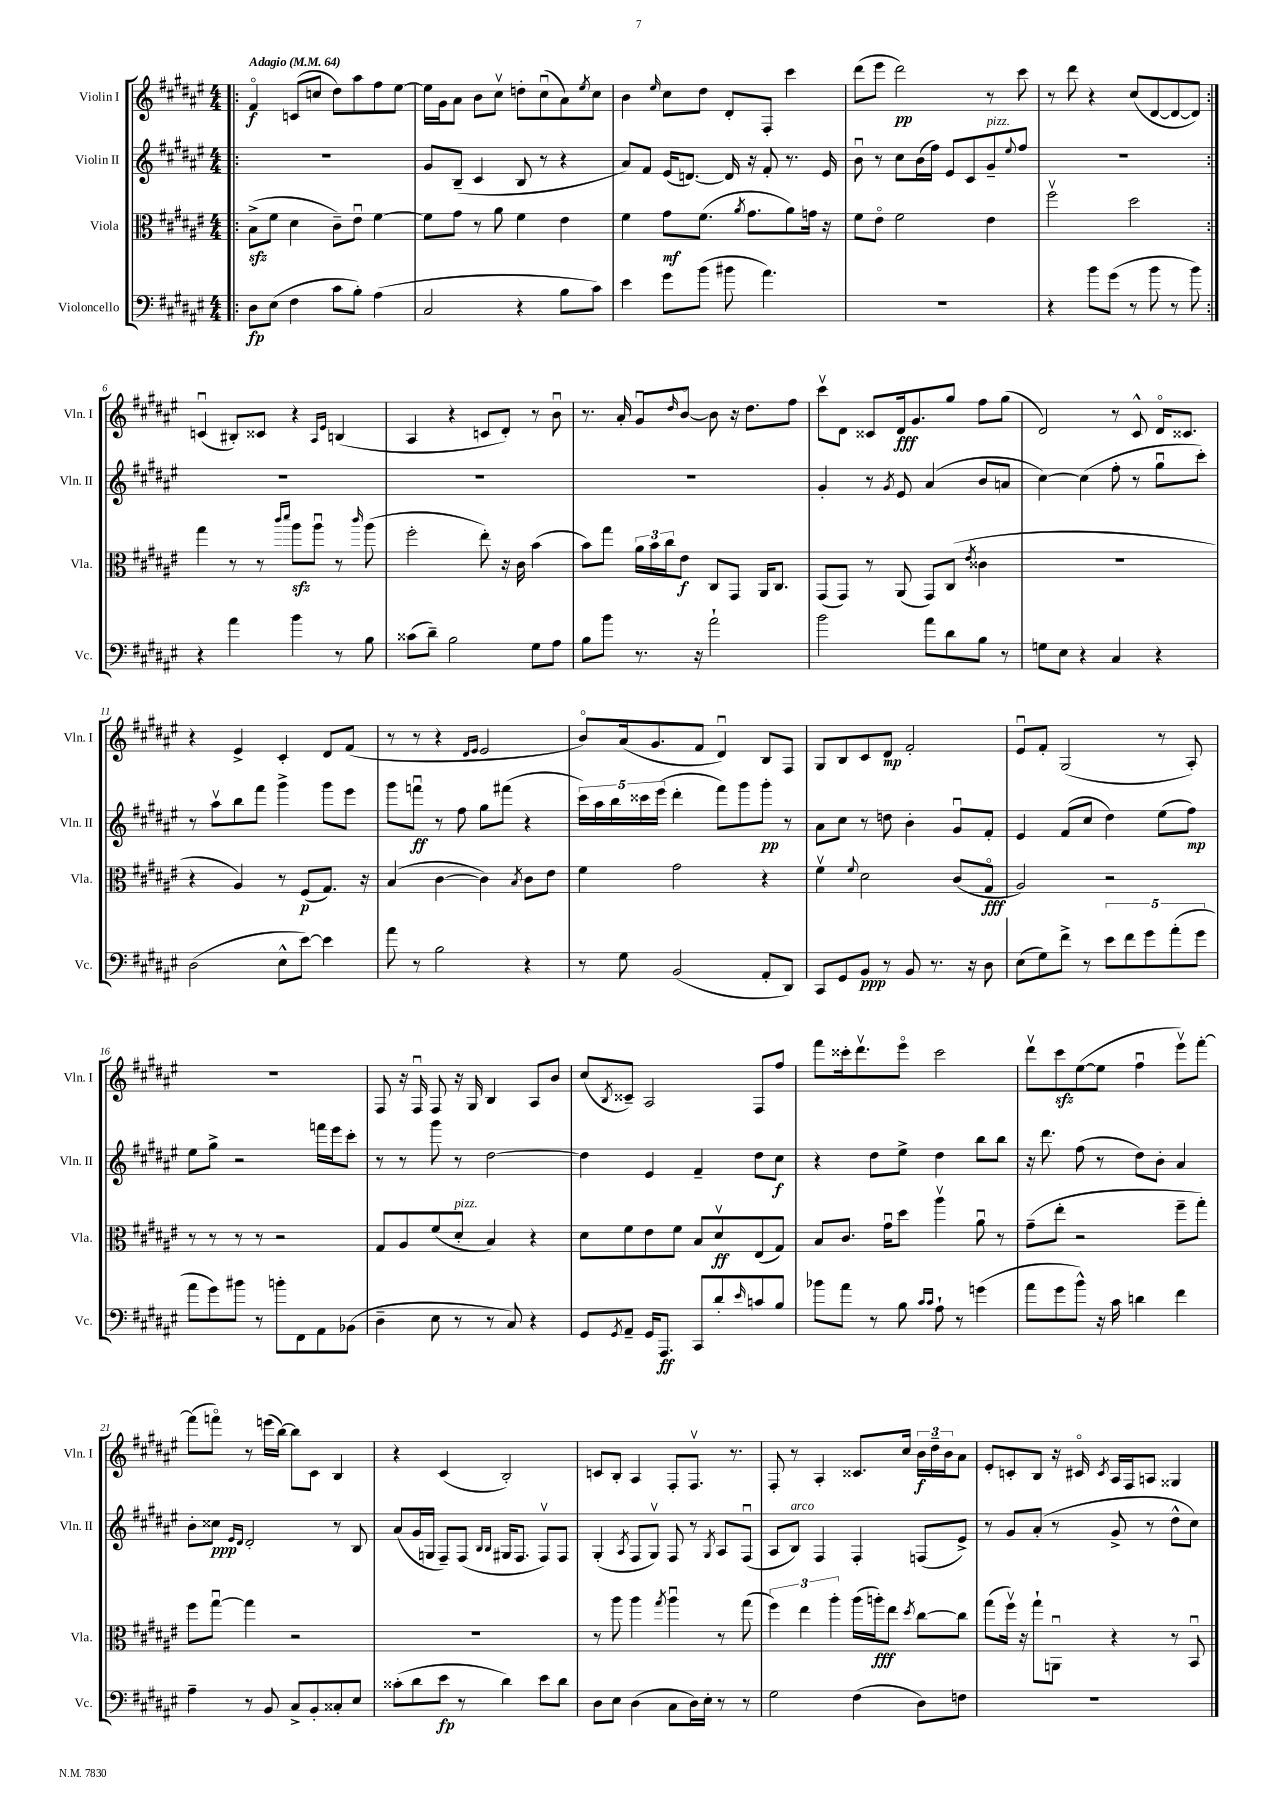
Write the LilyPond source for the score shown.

<<
\new StaffGroup <<
\new Staff = "s0" \with { instrumentName = "Violin I" shortInstrumentName = "Vln. I" } {
    \clef treble \key fis \major \numericTimeSignature \time 4/4 \tempo "Adagio" 4 = 64
    \repeat volta 2 { \bar ".|:" fis'4\flageolet\f c'8( c''8 dis''8) ais''8 fis''8 eis''8~ |
    eis''16 gis'16 ais'8 b'8 cis''8\upbow d''8-. cis''8\downbow( ais'8) \acciaccatura { eis''8 } cis''8 |
    b'4 \grace { eis''16 } cis''8 dis''8 dis'8-. fis8-. cis'''4 |
    dis'''8( eis'''8 dis'''2\pp) r8 cis'''8 |
    r8 dis'''8 r4 cis''8( dis'8~ dis'8~ dis'8) | }
    c'4\downbow( bis8-.) cisis'8 r4 \grace { ais16 eis'16 } b4( |
    ais4 r4 c'8 dis'8-.) r8 b'8\downbow |
    r8. ais'16-. gis'8\downbow \grace { dis''16 } b'8~\flageolet b'8 r16 dis''8. fis''8 |
    cis'''8\upbow dis'8 cisis'8 dis'16\fff gis'8. gis''8 fis''8 gis''8( |
    dis'2) r8 cis'8-^ dis'16\flageolet cisis'8. |
    r4 eis'4-> cis'4-. dis'8 fis'8( |
    r8 r8 r4 \grace { dis'16 eis'16 } eis'2 |
    b'8\flageolet) ais'16( gis'8. fis'8 dis'4\downbow) b8 fis8 |
    gis8 b8 cis'8 dis'8\mp fis'2-. |
    eis'8\downbow fis'8-. gis2( r8 ais8-.) |
    R1 |
    fis8 r16 fis16\downbow fis8 r16 gis16 b4 ais8 b'8 |
    cis''8( \acciaccatura { b8 } cisis'8--) ais2 fis8 fis''8 |
    fis'''8 cisis'''16-. dis'''8.\upbow eis'''8\flageolet cisis'''2 |
    dis'''8\upbow cis'''8\sfz eis''8~( eis''8 fis''4\downbow eis'''8\upbow) fis'''8~-. |
    fis'''8( f'''8\flageolet) r8 e'''16( b''16~) b''8 cis'8 b4 |
    r4 cis'4( b2-.) |
    c'8 b8-. ais4 fis8-. fis8.\upbow r8. |
    fis8-. r8 ais4-. cisis'8. cis''16 \tuplet 3/2 { b'16\f dis''16-- b'16 } ais'8 |
    eis'8-. c'8-. b8 r16 cis'16\flageolet \acciaccatura { cis'8 } ais16 fis16 a8 gisis4 \bar "|." |
}
\new Staff = "s1" \with { instrumentName = "Violin II" shortInstrumentName = "Vln. II" } {
    \clef treble \key fis \major \numericTimeSignature \time 4/4
    \repeat volta 2 { \bar ".|:" R1 |
    gis'8 b8--( cis'4 b8 r8 r4 |
    ais'8) fis'8 eis'16( d'8.~) d'16 r16 fis'8-. r8. eis'16 |
    b'8\downbow r8 cis''8 b'16( fis''16) eis'8 cis'8 gis'8--^\markup { \italic "pizz." } \appoggiatura { eis''8 } fis''8 |
    R1 | }
    R1 |
    R1 |
    R1 |
    gis'4-. r8 \acciaccatura { gis'8 } eis'8 ais'4( b'8 a'8 |
    cis''4~) cis''4( fis''8-. r8 gis''8\downbow cis'''8-.) |
    r8 ais''8\upbow b''8 fis'''8 gis'''4-> gis'''8 eis'''8 |
    gis'''8 f'''8\downbow\ff r8 fis''8 gis''8 fis'''8( r4 |
    \tuplet 5/4 { cis'''16) ais''16 b''16 cisis'''16 eis'''16( } dis'''4-. fis'''8) gis'''8 gis'''8-.\pp r8 |
    ais'8 cis''8 r8 d''8 b'4-. gis'8\downbow fis'8-. |
    eis'4 fis'8( cis''8 dis''4) eis''8( fis''8\mp) |
    eis''8 gis''8-> r2 f'''16 eis'''16 cis'''8-. |
    r8 r8 gis'''8 r8 dis''2~ |
    dis''4 eis'4 fis'4-- dis''8 cis''8\f |
    r4 dis''8 eis''8-> dis''4 b''8 b''8 |
    r16 dis'''8. fis''8( r8 dis''8) b'8-. ais'4 |
    b'8-. cisis''8\ppp \grace { eis'16 dis'16 } dis'2-. r8 b8 |
    ais'8( gis'16 g16 fis8--) fis8( \grace { b16 b16 } gis16 fis8. fis8\upbow) fis8 |
    gis4-.( \acciaccatura { ais8 } fis8 gis8\upbow) fis8 r8 \acciaccatura { gis8 } ais8 fis8\downbow( |
    ais8 b8^\markup { \italic "arco" }) fis4 fis4-. f8( eis'8->) |
    r8 gis'8 ais'8-.( r8 gis'8-> r8 dis''8-^ cis''8) \bar "|." |
}
\new Staff = "s2" \with { instrumentName = "Viola" shortInstrumentName = "Vla." } {
    \clef alto \key fis \major \numericTimeSignature \time 4/4
    \repeat volta 2 { \bar ".|:" b8->\sfz( fis'8 dis'4 cis'8--) eis'8\downbow fis'4~ |
    fis'8 gis'8 r8 ais'8 fis'4 eis'4 |
    fis'4 gis'8\mf fis'8.( \acciaccatura { ais'8 } gis'8. ais'8) g'16 r16 |
    fis'8 eis'8\flageolet fis'2 eis'4 |
    fis''2\upbow dis''2 | }
    gis''4 r8 r8 \grace { cis'''16 dis'''16 } ais''8\sfz ais''8\downbow r8 \grace { cis'''16 } ais''8( |
    fis''2-. eis''8-.) r16 cis'16 b'4( |
    b'8) gis''8 \tuplet 3/2 { ais'16 b'16 cis''16 } eis'8\f cis8 gis,8 ais,16 cis8. |
    gis,8( gis,8) r8 ais,8( gis,8) cis8( \acciaccatura { eis'8 } cisis'4 |
    R1 |
    r4 ais4) r8 fis8\p( gis8.) r16 |
    b4( cis'4~ cis'4) \acciaccatura { b8 } cis'8 eis'8 |
    fis'4 gis'2 r4 |
    fis'4\upbow \appoggiatura { fis'8 } dis'2 cis'8( gis8\flageolet\fff |
    ais2) r2 |
    r8 r8 r8 r8 r2 |
    gis8 ais8 fis'8( dis'8-.^\markup { \italic "pizz." } b4) r4 |
    dis'8 fis'8 eis'8 fis'8 b8 dis'8\upbow\ff eis8( gis8) |
    b8 cis'8. gis'16\downbow dis''8 ais''4\upbow ais'8\downbow r8 |
    gis'8--( eis''8-. r2 fis''8-- gis''8-.) |
    fis''8 gis''8~\downbow gis''4 r2 |
    R1 |
    r8 ais''8 ais''4 \acciaccatura { gis''8 } ais''4\downbow r8 gis''8( |
    \tuplet 3/2 { fis''4) eis''4 ais''4-. } ais''16( a''16-.\fff) eis''8 \acciaccatura { dis''8 } cis''8~ cis''8 |
    gis''8( fis''16\upbow) r16 gis''8-! a,8\downbow r4 r8 b,8\downbow \bar "|." |
}
\new Staff = "s3" \with { instrumentName = "Violoncello" shortInstrumentName = "Vc." } {
    \clef bass \key fis \major \numericTimeSignature \time 4/4
    \repeat volta 2 { \bar ".|:" dis8\fp eis8( fis4 cis'8 b8-.) ais4( |
    cis2 r4 b8 cis'8) |
    eis'4 gis'8 b'8( bis'8 ais'4.) |
    R1 |
    r4 b'8 gis'8( r8 b'8 r8 b'8) | }
    r4 ais'4 b'4 r8 b8 |
    cisis'8( dis'8--) b2 gis8 ais8 |
    b8 b'8 r8. r16 ais'2-! |
    b'2 ais'8 dis'8 b8 r8 |
    g8 eis8 r4 cis4 r4 |
    dis2( eis8-^ eis'8~) eis'4 |
    ais'8 r8 b2 r4 |
    r8 gis8 b,2( ais,8-. dis,8) |
    cis,8 gis,8 b,8\ppp r8 b,8 r8. r16 dis8 |
    eis8( gis8) fis'8-> r8 \tuplet 5/4 { eis'8 fis'8 gis'8 ais'8-.( gis'8 } |
    ais'8 gis'8) bis'8 r8 b'8-. fis,8 ais,8 bes,8( |
    dis4-- eis8 r8 r8 cis8) r4 |
    gis,8 \acciaccatura { gis,8 } ais,8-- gis,16 ais,,8.\ff cis,8 dis'8-. \grace { eis'16 } c'8 b8 |
    bes'8 ais'8 r8 b8 \grace { cis'16 cis'16 } ais8-! r8 g'4( |
    ais'8 gis'8 b'8-^) r16 cis'16 d'4 fis'4 |
    ais4-- r8 b,8 cis8-> b,8-. cisis8-. eis8 |
    cisis'8-.( dis'8 eis'8\fp r8 dis'4) eis'8 dis'8 |
    dis8 eis8 dis4( cis8 dis16) eis16-. r8 r8 |
    gis2 fis4( dis8) f8 |
    R1 \bar "|." |
}
>>
>>
